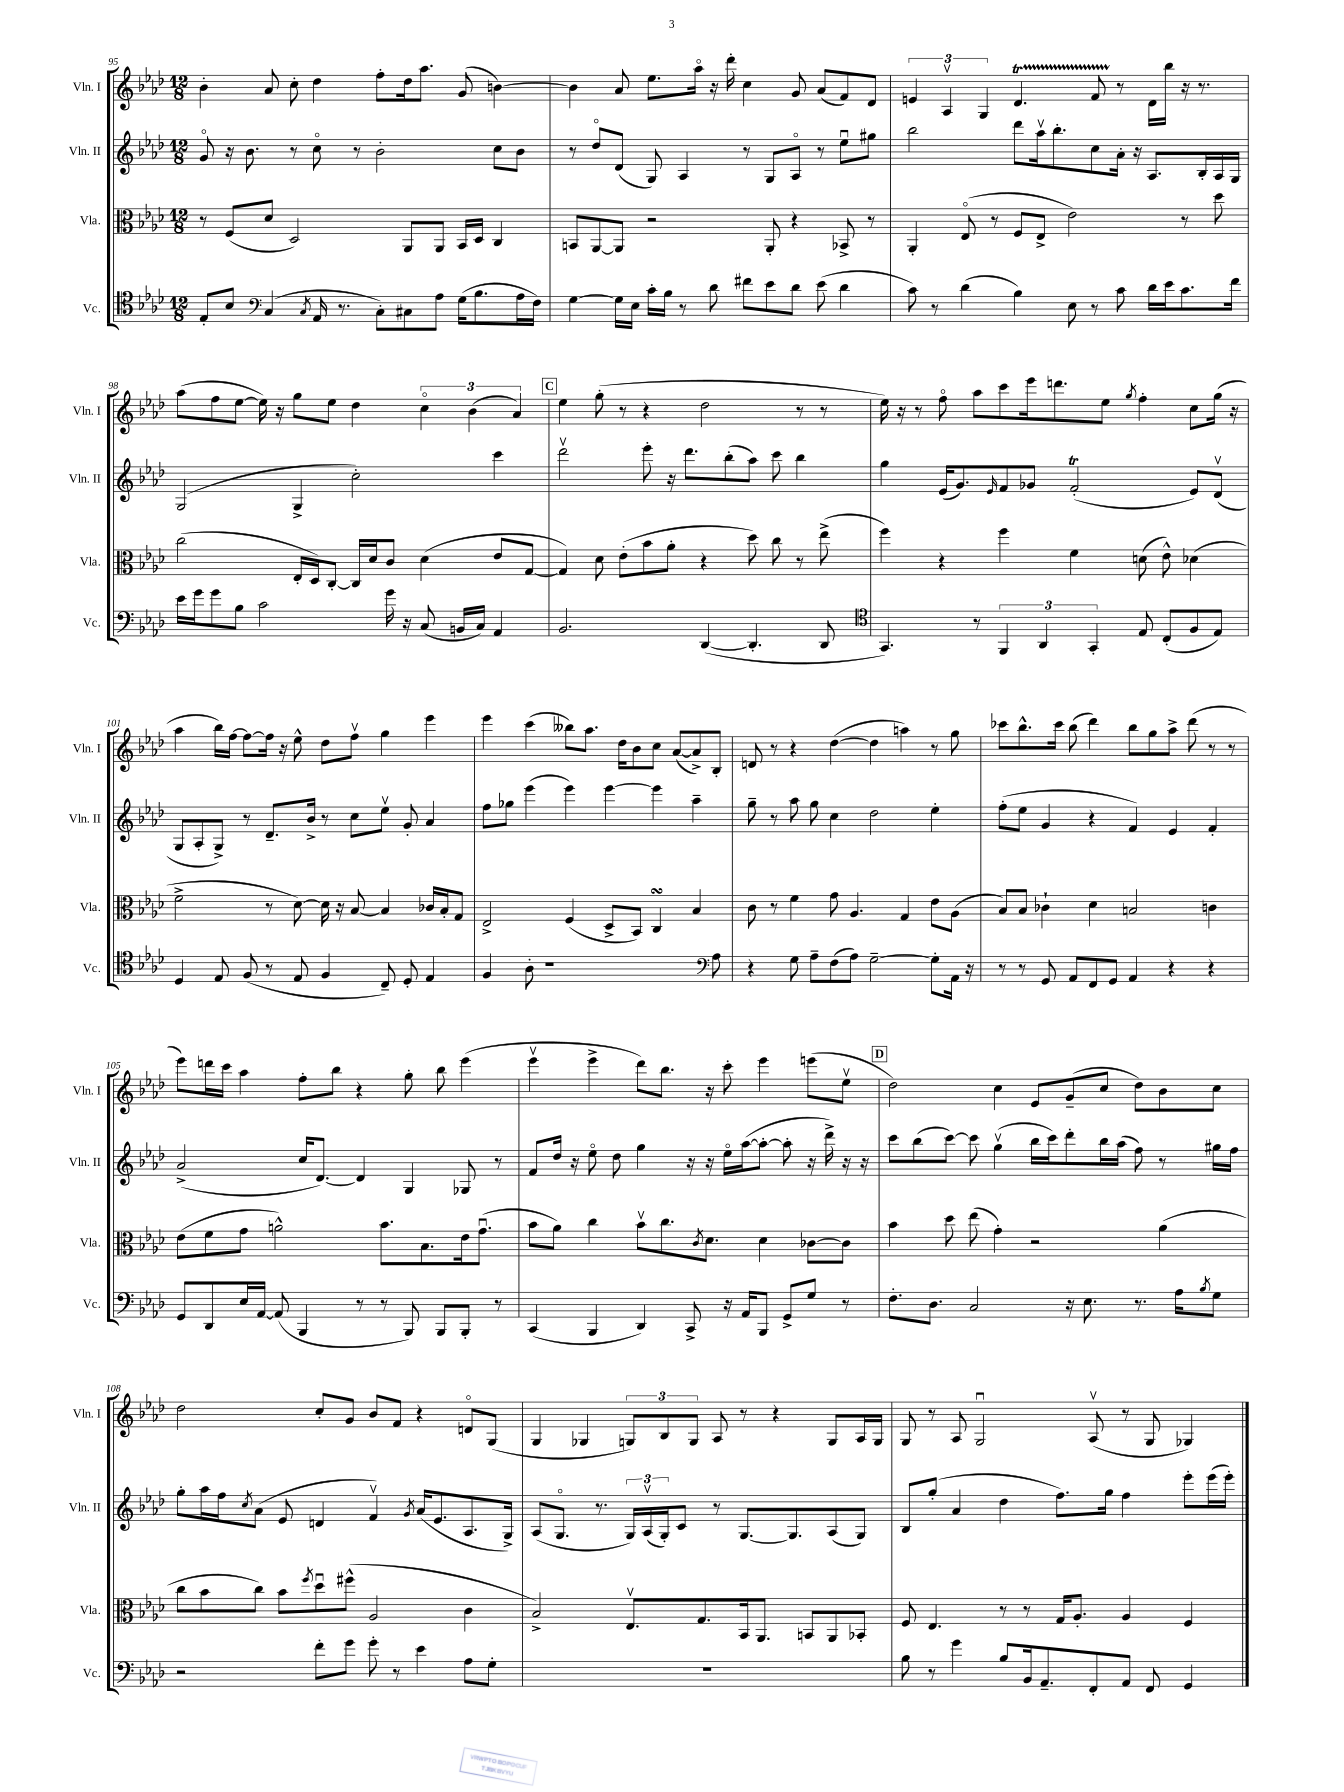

**kern	**kern	**kern	**kern
*part4	*part3	*part2	*part1
*staff4	*staff3	*staff2	*staff1
*I"Vc.	*I"Vla.	*I"Vln. II	*I"Vln. I
*I'Vc.	*I'Vla.	*I'Vln. II	*I'Vln. I
*clefC4	*clefC3	*clefG2	*clefG2
*k[b-e-a-d-]	*k[b-e-a-d-]	*k[b-e-a-d-]	*k[b-e-a-d-]
*M12/8	*M12/8	*M12/8	*M12/8
=95	=95	=95	=95
8E-'/L	8r	8g/	4b-'\
8B-/J	(8F/L	16r	.
.	.	8.b-\	.
*clefF4	*	*	*
(4C/	8d-/J	.	8a-/
.	2D-/)	8r	8cc'\
8qC/	.	.	.
16AA-/	.	8cc\	4dd-\
8.r	.	.	.
.	.	8r	.
8C'\L)	.	2b-'\	8ff'\L
8C#X\	8AA-/L	.	16dd-\k
.	.	.	8.aa-\J
8A-\J	8AA-/J	.	.
(16G\KL	16BB-/LL	.	(8g/
8.B-\	16D-/JJ	.	.
.	4C/	8cc\L	[4bn\)
16A-\L	.	8b-\J	.
16F\JJ)	.	.	.
=96	=96	=96	=96
[4G\	8BBn/L	8r	4b\]
.	[8AA-/	8dd-/L	.
16G\LL]	8AA-/J]	(8d-/J	8a-/
16E-\JJ	.	.	.
16c'\LL	2r	8G/)	8.ee-\L
16B-\JJ	.	.	.
8r	.	4A-/	.
.	.	.	16aa-\Jk
8d-\	.	.	16r
.	.	.	16ddd-'\
8f#X\L	.	8r	4cc\
8e-\	8AA-'/	8G/L	.
8d-\J	4r	8A-/J	8g/
(8e-\	.	8r	(8a-/L
4d-\	8BB-X^/	8ee-u\L	8f/)
.	8r	8gg#X\J	8d-/J
=97	=97	=97	=97
8c\)	4AA-'/	2bb-\	6en/
8r	.	.	.
.	.	.	6A-v/
(4d-\	(8E-/	.	.
.	.	.	6G/
.	8r	.	.
4B-\)	8F/L	8ddd-\L	4.d-T/
.	8E-^/J	16aa-v\k	.
.	.	8.bb-'\	.
8E-\	2e-\)	.	.
8r	.	8cc\	8fTTT/
8c\	.	16a-'\Jk	8r
.	.	16r	.
16d-\LL	.	8.A-/L	16d-\LL
16e-\J	.	.	16bb-\JJ
8.c\	8r	.	16r
.	.	16B-'/L	8.r
.	8dd-\	16A-/	.
16f\Jk	.	16G/JJ	.
!!LO:LB:g=z
=98	=98	=98	=98
16e-\LL	(2cc\	(2G/	(8aa-\L
16g\J	.	.	.
8g\	.	.	8ff\
8B-\J	.	.	[8ee-\J
2c\	.	.	16ee-\])
.	.	.	16r
.	16E-'/LL	4G^/	8gg\L
.	16D-/J)	.	.
.	[8C'/J	.	8ee-\J
.	16C/LL]	2cc'\)	4dd-\
.	16d-/J	.	.
16g\	8c/J	.	.
16r	.	.	.
(8C/	(4d-\	.	6cc\
16BBn/LL	.	.	.
.	.	.	(6b-\
16C/JJ)	.	.	.
4AA-/	8e-/L	4ccc\	.
.	.	.	6a-/)
.	[8G/J	.	.
!!LO:REH:place=s1:t=C
=99	=99	=99	=99
2.BB-/	4G/])	2ddd-v\	4ee-\
.	8d-\	.	(8gg'\
.	(8e-'\L	.	8r
.	8b-\	8eee-'\	4r
.	8a-'\J	16r	.
.	.	8.ddd-\L	.
([4DD-/	4r	.	2dd-\
.	.	(8bb-'\	.
4.DD-'/]	8dd-\)	8aa-\J)	.
.	8cc\	8ccc\	.
.	8r	4bb-\	8r
8DD-/	(8ee-^\	.	8r
=100	=100	=100	=100
*clefC4	*	*	*
4.GG/)	4ff\)	4gg\	16ee-\)
.	.	.	16r
.	.	.	8r
.	4r	(16e-/KL	8ff\
.	.	8.g/)	.
8r	.	.	8aa-\L
.	.	16qqe-/	.
6FF/	4ff\	8f/	8ccc\
.	.	8g-X/J	16eee-\k
6AA-/	.	.	.
.	.	.	8.dddn\
.	4f\	(2fT'/	.
6GG'/	.	.	.
.	.	.	8ee-\J
.	.	.	8qgg/
8E-/	(8dn\	.	4ff'\
(8C'/L	8e-^^\)	.	.
8F/	(4d-X\	8e-/L)	8cc\L
8E-/J)	.	(8d-v/J	(16gg\Jk
.	.	.	16r
!!LO:LB:g=z
=101	=101	=101	=101
4D-/	2f^\	8G/L	4aa-\
.	.	8A-'/	.
8E-/	.	8G^/J)	16bb-\LL)
.	.	.	[16ff\JJ
(8F/	.	8r	8ff\L_
8r	8r	8.d-~/L	16ff\Jk]
.	.	.	16r
8E-/	[8d-\)	.	8ee-^^\
.	.	16b-^/Jk	.
4F/	16d-\]	8r	8dd-\L
.	16r	.	.
.	[8B-/	8cc\L	8ffv\J
8C~/)	4B-/]	8ee-v\J	4gg\
8D-'/	.	8g'/	.
4E-/	16c-X/LL	4a-/	4eee-\
.	16B-'/J	.	.
.	8G/J	.	.
=102	=102	=102	=102
4F/	2E-^/	8ff\L	4eee-\
.	.	8gg-X\J	.
8A-'\	.	(4eee-\	(4ccc\
1r	.	.	.
.	(4F/	4eee-\)	8bb--X\L)
.	.	.	8.aa-\J
.	8D-^/L	[4eee-\	.
.	.	.	16dd-\KL
.	8BB-/J)	.	8b-\
.	4CsSsS/	4eee-\]	8cc\J
.	.	.	([8a-/L
.	4B-/	4aa-~\	8a-^/])
*clefF4	*	*	*
8A-\	.	.	8B-'/J
=103	=103	=103	=103
4r	8c\	8gg~\	8dn/
.	8r	8r	8r
8G\	4f\	8aa-\	4r
8A-~\L	.	8gg\	.
(8F\	8g\	4cc\	([4dd-\
8A-\J)	4.A-/	.	.
[2G~\	.	2dd-\	4dd-\]
.	4G/	.	4aan\)
8G'\L]	8e-\L	4ee-'\	8r
16AA-\Jk	(8A-\J	.	8gg\
16r	.	.	.
=104	=104	=104	=104
8r	8B-/L)	(8ff'\L	8ccc-X\L
8r	8B-/J	8ee-\J	8.bb-^^\
8GG/	4c-X`\	4g/	.
.	.	.	16ccc-\Jk
8AA-/L	.	.	(8bb-\
8FF/	4d-\	4r	4ddd-\)
8GG/J	.	.	.
4AA-/	2Bn/	4f/)	8bb-\L
.	.	.	8gg\
4r	.	4e-/	8aa-^\J
.	.	.	(8ddd-\
4r	4cn\	4f'/	8r
.	.	.	8r
!!LO:LB:g=z
=105	=105	=105	=105
8GG/L	(8e-\L	(2a-^/	8eee-\L)
8DD-/	8f\	.	16dddn\L
.	.	.	16ccc\JJ
16E-/L	8g\J	.	4aa-\
[16AA-/JJ	.	.	.
(8AA-/]	2an^^\)	.	.
4BBB-/	.	16cc/KL	8ff'\L
.	.	[8.d-/J)	.
.	.	.	8bb-\J
8r	.	4d-/]	4r
8r	8.b-\L	.	.
8BBB-/)	.	4G/	8gg'\
.	8.B-\	.	.
8BBB-/L	.	.	8bb-\
8BBB-'/J	16e-\k	8G-X/	(4eee-\
.	(8.gu\J	.	.
8r	.	8r	.
=106	=106	=106	=106
(4CC/	8b-\L	8f/L	4eee-v\
.	8a-\J)	16dd-/Jk	.
.	.	16r	.
4BBB-/	4cc\	8ee-\	4eee-^\
.	.	8dd-\	.
4DD-/)	8b-v\L	4gg\	8ddd-\L)
.	8.cc\	.	8.bb-\J
8CC^/	.	16r	.
.	8qc/	.	.
.	8.d-\J	16r	16r
16r	.	16ee-\LL	8ccc'\
16AA-/KL	.	([16aa-\J	.
8BBB-/J	4d-\	8aa-'\J_	4eee-\
8GG^/L	.	8aa-'\]	.
8G/J	[8c-X\L	16r	(8eeen\L
.	.	16ddd-^\)	.
8r	8c-\J]	16r	8ee-v\J
.	.	16r	.
!!LO:REH:place=s1:t=D
=107	=107	=107	=107
8.F'\L	4b-\	8ccc\L	2dd-\)
.	.	(8bb-\	.
8.D-\J	.	.	.
.	8dd-\	[8ccc\J)	.
2C/	(8ee-\	8ccc\]	.
.	4g'\)	(4ggv\	4cc\
.	2r	16bb-\LL	8e-/L
.	.	16ccc\J)	.
16r	.	8ddd-'\	(8g~/
8.E-\	.	.	.
.	.	16bb-\L	8cc/J
.	.	(16aa-\JJ	.
8.r	.	8ff\)	8dd-\L)
.	(4a-\	8r	8b-\
16A-\KL	.	.	.
8qB-/	.	.	.
8G\J	.	16gg#X\LL	8cc\J
.	.	16ff\JJ	.
!!LO:LB:g=z
=108	=108	=108	=108
2r	8cc\L	8gg'\L	2dd-\
.	8b-\	16aa-\L	.
.	.	16ff\J	.
.	.	8qcc/	.
.	8cc\J)	(8a-\J	.
.	8b-\L	8e-/	.
.	8qff/	.	.
8f'\L	8dd-u\	4dn/	8cc'/L
8g\J	(8ff#X^^\J	.	8g/J
8g'\	2A-/	4fv/)	8b-/L
8r	.	.	8f/J
.	.	8qg/	.
4e-\	.	(16a-/KL	4r
.	.	8.e-/	.
8A-\L	4c\	8.A-/	8dn/L
8G'\J	.	.	(8G/J
.	.	16G^/Jk)	.
=109	=109	=109	=109
1.r	2B-^/)	(8A-/L	4G/
.	.	8.G/J	.
.	.	.	4G-X/
.	.	8.r	.
.	8.E-v/L	24G/LL)	12Gn/L)
.	.	(24A-v/	.
.	.	24G'/J)	12B-/
.	.	8c/J	.
.	.	.	12G/J
.	8.G/	.	.
.	.	8r	8A-/
.	16BB-/k	[8.G/L	8r
.	8.AA-/J	.	.
.	.	.	4r
.	.	8.G/]	.
.	8BBn/L	.	.
.	8AA-/	(8A-/	8G/L
.	8BB-X'/J	8G/J)	16A-/L
.	.	.	16G/JJ
=110	=110	=110	=110
8B-\	8F/	8B-/L	8G/
8r	4.E-/	(8gg'/J	8r
4g\	.	4a-/	8A-/
.	.	.	2Gu/
8B-/L	8r	4dd-\	.
16BB-/k	8r	.	.
8.AA-~/	.	.	.
.	16G/KL	8.ff\L)	.
.	8.A-'/J	.	.
8FF'/	.	.	(8A-v/
.	.	16gg\Jk	.
8AA-/J	4A-/	4ff\	8r
8FF/	.	.	8G/
4GG/	4F/	8eee-'\L	4G-X/)
.	.	(16eee-\L	.
.	.	16eee-'\JJ)	.
==	==	==	==
*-	*-	*-	*-
